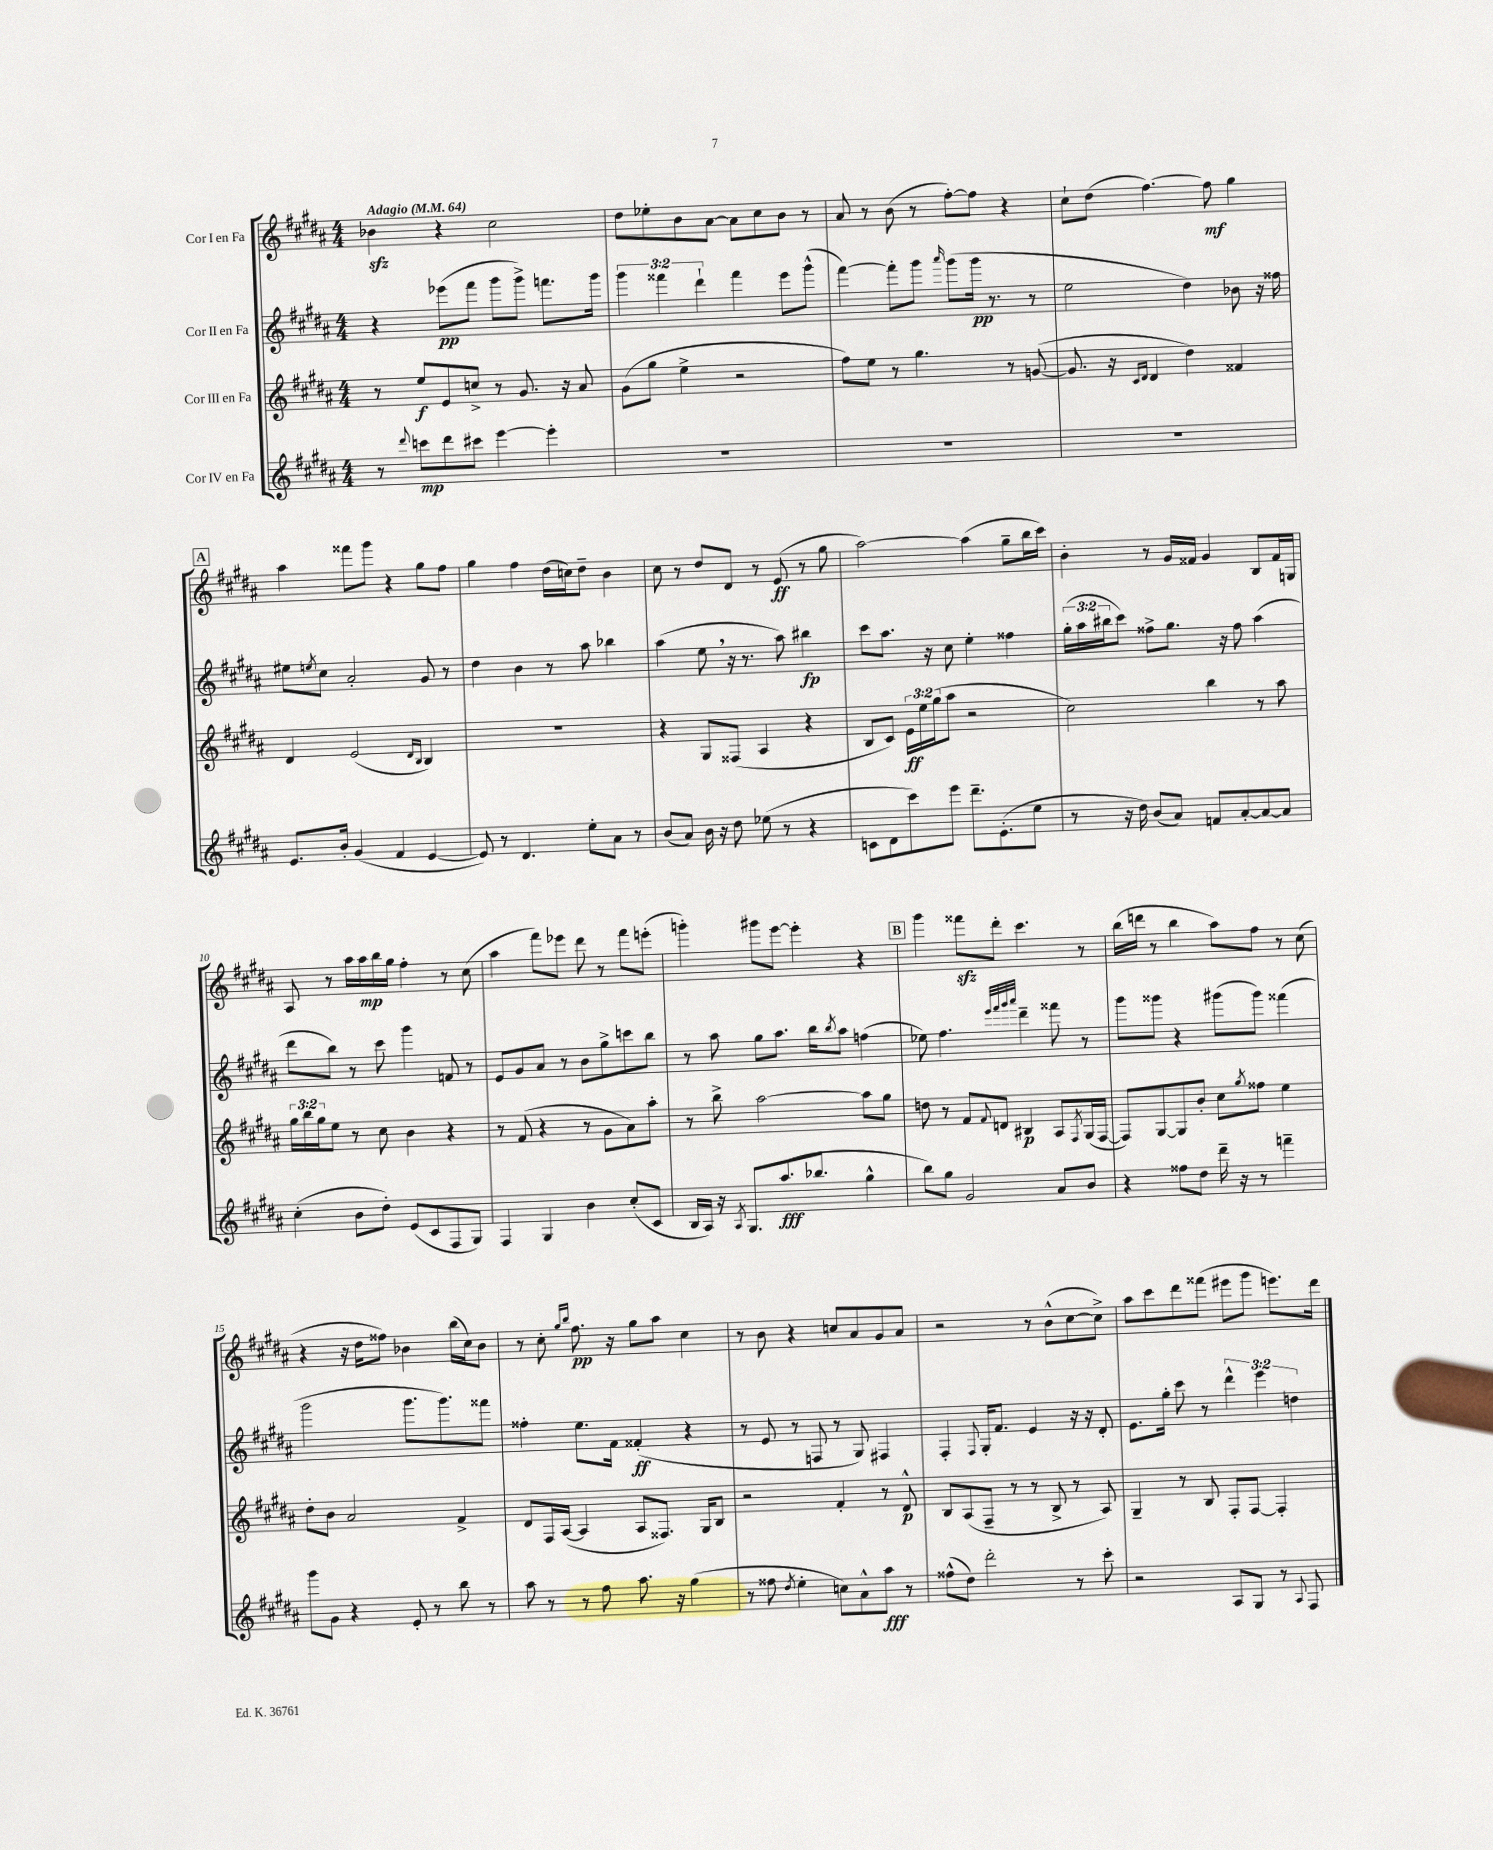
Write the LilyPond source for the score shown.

<<
\new StaffGroup <<
\new Staff = "s0" \with { instrumentName = "Cor I en Fa" } {
    \clef treble \key b \major \numericTimeSignature \time 4/4 \tempo "Adagio" 4 = 64
    bes'4\sfz r4 cis''2 |
    dis''8 ees''8-. b'8 ais'8~ ais'8 cis''8 b'8 r8 |
    ais'8 r8 b'8( r8 fis''8~-.) fis''8 r4 |
    cis''8-! dis''8( fis''4.~) fis''8\mf gis''4 |
    \mark \markup { \box "A" } ais''4 fisis'''8 gis'''8 r4 gis''8 fis''8 |
    gis''4 fis''4 dis''16( c''16) dis''8-- b'4 |
    cis''8 r8 dis''8 dis'8 r8 e'8\ff( r8 gis''8 |
    ais''2~) ais''4( gis''8-- b''16 cis'''16) |
    b'4-. r8 gis'16 fisis'16 gis'4 b8 fisis'16 g16 |
    ais8 r8 ais''16 ais''16\mp b''16 gis''16 fis''4-. r8 cis''8( |
    ais''4 fis'''8) ees'''8 dis'''8 r8 fis'''8 e'''8-.( |
    g'''4-.) gis'''8 e'''8~ e'''4-. r4 |
    \mark \markup { \box "B" } gis'''4 fisis'''8\sfz dis'''8-. cis'''4. r8 |
    b''16( d'''16 r8 b''4 ais''8) fis''8 r8 cis''8( |
    r4 r16 dis''16 fisis''8) bes'4 b''16( cis''16) bes'8 |
    r8 cis''8-. \grace { gis''16 b''16 } fis''8.\pp r16 gis''8 ais''8 cis''4 |
    r8 b'8 r4 c''8 ais'8 gis'8 ais'8 |
    r2 r8 b'8-^( cis''8~ cis''8->) |
    ais''8 cis'''8 dis'''8 fisis'''8( eis'''8 gis'''8 e'''8.) dis'''16 \bar "|." |
}
\new Staff = "s1" \with { instrumentName = "Cor II en Fa" } {
    \clef treble \key b \major \numericTimeSignature \time 4/4 \override Staff.TupletNumber.text = #tuplet-number::calc-fraction-text
    r4 ees'''8\pp( fis'''8 gis'''8 gis'''8->) f'''8. gis'''16 |
    \tuplet 3/2 { gis'''4 fisis'''4 dis'''4-! } fisis'''4 e'''8 gis'''8-^( |
    fis'''4~) fis'''8-. gis'''8 \grace { ais'''16 } gis'''8( gis'''16\pp r8. r8 |
    e''2 dis''4) bes'8 r16 fisis''16 |
    \mark \markup { \box "A" } eis''8 \acciaccatura { e''8 } cis''8 ais'2-. gis'8 r8 |
    dis''4 b'4 r8 ais''8 bes''4 |
    ais''4( e''8 \breathe r16 r8. ais''8) bis''4\fp |
    cis'''8 ais''8. r16 cis''8 e''4-. fisis''4 |
    \tuplet 3/2 { gis''16-.( ais''16 bis''16 } cis'''8) fisis''8-> gis''8. r16 fisis''8 ais''4( |
    dis'''8 b''8) r8 cis'''8 gis'''4 f'8 r8 |
    e'8 gis'8 ais'8 r8 b'8 gis''8-> c'''8 b''8 |
    r8 ais''8 gis''8 ais''8. b''16 \acciaccatura { b''8 } ais''8 f''4( |
    \mark \markup { \box "B" } ees''8) fis''4. \grace { e'''32 fis'''32 gis'''32 ais'''32 } dis'''4-- fisis'''8 r8 |
    gis'''8 gisis'''8 r4 gis'''8( gis'''8) fisis'''4( |
    gis'''2 gis'''8. gis'''8.) fisis'''8 |
    fisis''4-. e''8. fis'16 fisis'4-.\ff( r4 |
    r8 e'8 r8 f8 r8 gis8) fis4 |
    fis4-. \appoggiatura { fis8 } gis16-. fis'8. e'4 r16 r16 dis'8-. |
    e'8. gis''16-. cis'''8 r8 \tuplet 3/2 { dis'''4-^ e'''4 d''4 } \bar "|." |
}
\new Staff = "s2" \with { instrumentName = "Cor III en Fa" } {
    \clef treble \key b \major \numericTimeSignature \time 4/4 \override Staff.TupletNumber.text = #tuplet-number::calc-fraction-text
    r8 e''8\f e'8 c''8-> r8 gis'8. r16 ais'8 |
    gis'8( gis''8 e''4-> r2 |
    fis''8) e''8 r8 gis''4. r8 g'8~( |
    g'8. r16 \grace { cis'16 dis'16 } dis'4 dis''4) fisis'4 |
    \mark \markup { \box "A" } dis'4 e'2( \grace { dis'16 b16 } b4) |
    R1 |
    r4 gis8 fisis8( ais4 r4 |
    b8 cis'8) \tuplet 3/2 { e'16\ff e''16 gis''16( } ais''8 r2 |
    cis''2) b''4 r8 ais''8 |
    \tuplet 3/2 { gis''16 b''16 gis''16 } e''8 r8 cis''8 b'4 r4 |
    r8 fis'8( r4 r8 gis'8 ais'8) ais''8-. |
    r8 b''8-> ais''2~ ais''8 gis''8 |
    \mark \markup { \box "B" } d''8 r8 fis'8 \appoggiatura { fis'8 } d'8 bis4\p ais8 \acciaccatura { fis8 } gis16( fis16~ |
    fis8) gis8~ gis8 b'8-. cis''8 \acciaccatura { gis''8 } fisis''8 e''4 |
    dis''8-. b'8 ais'2 fis'4-> |
    dis'8 fis16 ais16~( ais4 ais8 fisis8.) gis16 b8 |
    r2 fis'4-. r8 dis'8-^\p |
    b8 ais8( fis8-- r8 r8 b8-> r8 ais8) |
    gis4-- r8 b8 fis8-. fis8~ fis4-. \bar "|." |
}
\new Staff = "s3" \with { instrumentName = "Cor IV en Fa" } {
    \clef treble \key b \major \numericTimeSignature \time 4/4
    r8 \appoggiatura { dis'''8 } c'''8\mp dis'''8 cis'''8 e'''4~ e'''4-. |
    R1 |
    R1 |
    R1 |
    \mark \markup { \box "A" } e'8. b'16-. gis'4( fis'4 e'4~ |
    e'8) r8 dis'4. e''8-. ais'8 r8 |
    b'8( ais'8) b'16 r16 dis''8 ees''8( r8 r4 |
    c'8 dis'8 cis'''8) e'''8 dis'''8.-- e'8.-.( e''8 |
    r8 r16 dis''16) b'8( ais'8) f'8 ais'8~-. ais'8~ ais'8 |
    cis''4-.( b'8 dis''8-.) e'8( cis'8 fis8 gis8) |
    fis4 gis4 b'4 cis''8-.( cis'8 |
    b16 ais16) r16 \acciaccatura { ais8 } gis8. ais''8.\fff( bes''8. gis''4-^ |
    \mark \markup { \box "B" } b''8) gis''8 gis'2 ais'8 b'8 |
    r4 fisis''8 dis''8 dis'''16-- r16 r8 f'''4-- |
    gis'''8 gis'8 r4 e'8-. r8 b''8 r8 |
    ais''8 r8 r8 fis''8 ais''8. r16 gis''4( |
    r8 fisis''8 \acciaccatura { dis''8 } e''4-. c''8) ais'8-^ ais''8\fff r8 |
    fisis''8-^( dis''8) dis'''2-. r8 cis'''8-. |
    r2 ais8 gis8 r8 \appoggiatura { ais8 } fis8 \bar "|." |
}
>>
>>
